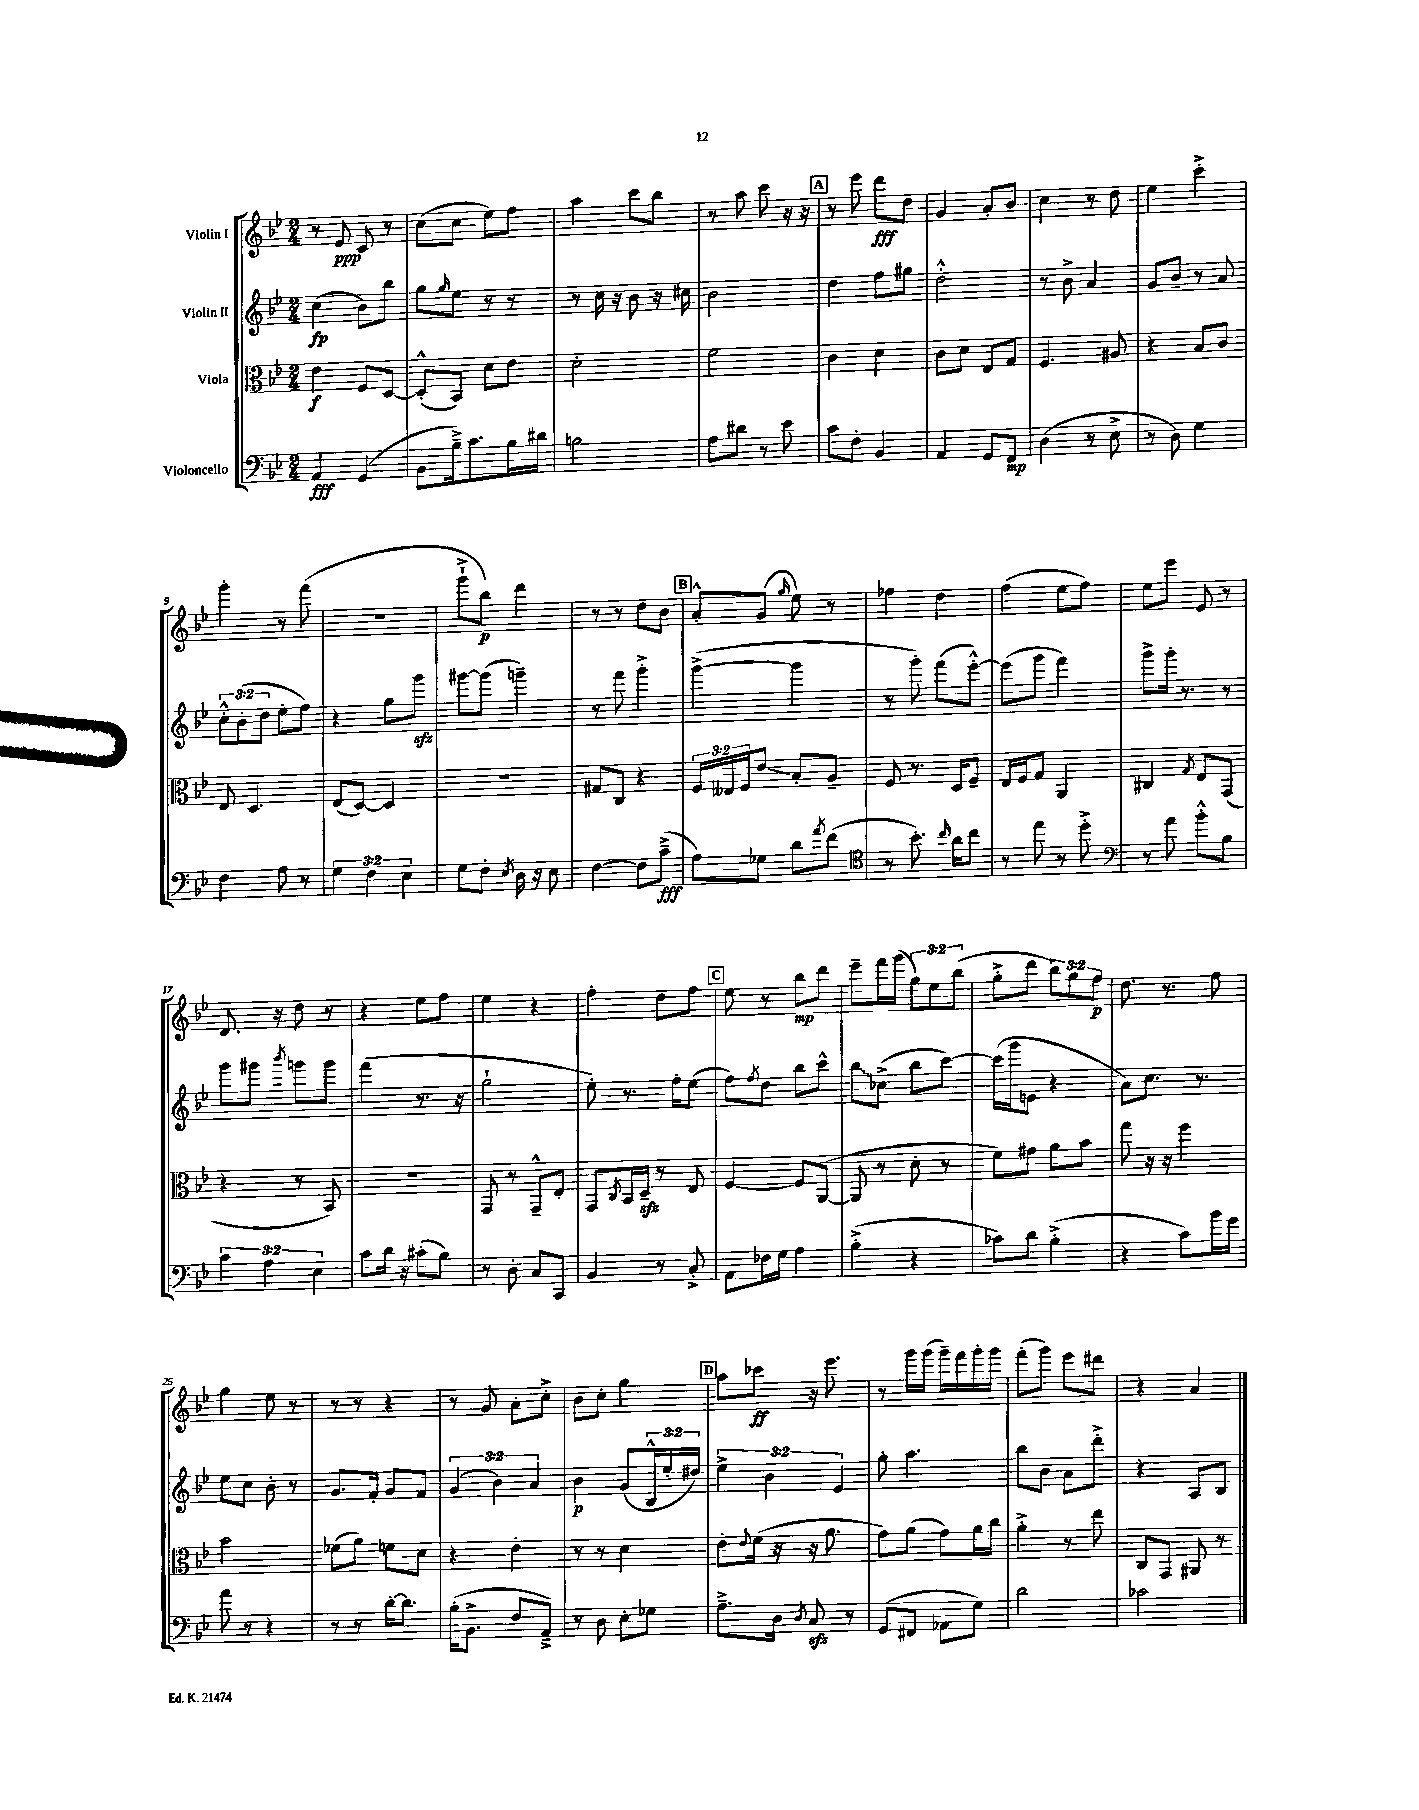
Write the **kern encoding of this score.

**kern	**kern	**kern	**kern
*staff4	*staff3	*staff2	*staff1
*clefF4	*clefC3	*clefG2	*clefG2
*k[b-e-]	*k[b-e-]	*k[b-e-]	*k[b-e-]
*M2/4	*M2/4	*M2/4	*M2/4
4AA/	4e-\	(4cc\	8r
.	.	.	8e-/
(4GG/	8F/L	8b-\L)	8c/
.	[8D/J	8bb-\J	8r
=	=	=	=
8BB-\L	(8D'^^/]L	8gg\L	(8cc\L
.	.	16qqgg/	.
16B-~^\k)	8BB-/J)	8ee-\J	8cc\J
8.c\	.	.	.
.	8d\L	8r	8ee-\L)
16B-\L	8e-\J	8r	8ff\J
16d#\JJ	.	.	.
=	=	=	=
2B\	2d'\	8r	4aa\
.	.	16cc\	.
.	.	16r	.
.	.	8b-\	8ccc\L
.	.	16r	8bb-\J
.	.	16cc#\	.
=	=	=	=
8A\L	2f\	2b-\	8r
8d#\J	.	.	8aa\
8r	.	.	8ccc\
8e-\	.	.	16r
.	.	.	16r
=	=	=	=
8c\L	4c\	4dd\	8r
8F'\J	.	.	8eee-\
4BB-/	4d\	8ff\L	8ddd\L
.	.	8gg#\J	8dd\J
=	=	=	=
4AA/	8c\L	2dd'^^\	4g/
.	8d\J	.	.
8GG/L	8E-/L	.	8a'/L
8FF/J	8G/J	.	8b-/J
=	=	=	=
(4D\	4.F/	8r	4cc\
.	.	8b-^\	.
8r	.	4a/	8r
8E-^\	8A#/	.	8dd\
=	=	=	=
8r	4r	8g/L	4ee-\
8D\)	.	8b-~/J	.
4G\	8B-/L	8r	4ccc'^\
.	8c/J	8a/	.
=	=	=	=
4F\	8E-/	12cc'^^\L	4ggg'\
.	.	(12b-'\	.
.	4.D/	.	.
.	.	12dd\J	.
8A\	.	8ee-'\L	8r
8r	.	8ff\J)	(8fff\
=	=	=	=
6G\	(8E-/L	4r	2r
.	[8D/J)	.	.
6F\	.	.	.
.	4D/]	8gg\L	.
6E-\	.	.	.
.	.	8ggg\J	.
=	=	=	=
8G\L	2r	[8ggg#\L	8ggg`^\L
8F'\J	.	(8ggg#\]J	8bb-\J)
8qE-/	.	.	.
16D\	.	4ggg~\)	4ddd\
16r	.	.	.
8E-\	.	.	.
=	=	=	=
[4F\	8G#/L	8r	8r
.	8C/J	8fff\	8r
8F\]L	4r	4ggg'^\	8dd\L
(8c~^\J	.	.	8b-\J
=	=	=	=
8A\L)	24F/LL	([4ggg^\	8a'^^/L
.	24E--/	.	.
.	24F/J	.	.
8G-\J	8e-/J	.	(8g/J
.	.	.	16qqgg/
8d\L	8B-'/L	4ggg\]	8ee-\)
8qa/	.	.	.
(8f\J	8A~/J	.	8r
=	=	=	=
*clefC4	*	*	*
8r	8F/	8r	4ff-\
8.b-'\)	8.r	8ggg'\)	.
.	.	(8fff\L	4dd\
16qqcc/	.	.	.
16a\LK	16D/LK	.	.
8cc\J	8F~/J	[8eee-'^^\J)	.
=	=	=	=
8r	16E-/LL	(8eee-\]L	(4ff\
.	16F/J	.	.
8ee-\	8G/J	8ggg\J	.
8r	4AA/	4fff\)	8ee-\L
8dd'^\	.	.	8ff\J)
=	=	=	=
*clefF4	*	*	*
8r	4C#/	8ggg^\L	8ee-\L
8a\	.	16ggg'\Jk	8eee-\J
.	.	8.r	.
.	8qG/	.	.
8b-'^^\L	8E-/L	.	8e-/
8B-\J	(8GG/J	8r	8r
=	=	=	=
6c\	4r	8ggg\L	8.d/
.	.	8ggg#\J	.
6A\	.	.	.
.	.	.	16r
.	.	8qbbb-/	.
.	8r	8ggg\L	8dd\
6E-\	.	.	.
.	8BB-/)	8ggg\J	8r
=	=	=	=
8c\L	2r	(4fff\	4r
16d\Jk	.	.	.
16r	.	.	.
(8c#'\L	.	8.r	8ee-\L
8B-\J)	.	.	8ff\J
.	.	16r	.
=	=	=	=
8r	8GG/	2gg`\	4ee-\
8D'\	8r	.	.
8C/L	8GG~^^/L	.	4r
8CC/J	8E-'/J	.	.
=	=	=	=
4BB-/	8GG/L	8ee-'\)	4ff'\
.	8qC/	.	.
.	16BB-/L	8.r	.
.	16D~/JJ	.	.
8r	8r	.	8dd\L
.	.	16ff'\LK	.
8C'^/	8E-/	(8ee-\J	8ff\J
=	=	=	=
8AA\L	[4F/	8ff\L)	8ee-\
.	.	8qff/	.
16F-\L	.	8dd\J	8r
16G\JJ	.	.	.
4A\	8F/]L	8bb-\L	8bb-\L
.	([8AA/J	8ccc^^\J	8ddd\J
=	=	=	=
(4B-'^\	8AA/]	8bb-\L	8eee-~\L
.	8r	(8cc-^\J	16fff\L
.	.	.	(16ggg\JJ
4r	8d'\	8bb-\L	12gg\L)
.	.	.	12ee-\
.	8r	[8ccc\J)	.
.	.	.	(12bb-\J
=	=	=	=
8c-\L)	8f\L)	(16ccc\]LL	8gg'^\L
.	.	16ggg\J	.
8d\J	8g#\J	8e\J	8ddd\J
(4B-'^\	8a\L	4r	12bb-\L)
.	.	.	12gg\
.	8b-\J	.	.
.	.	.	12ff\J
=	=	=	=
4r	8gg\	8a\L)	8.dd\
.	16r	8.cc\J	.
.	16r	.	8.r
8c\L)	4ff\	.	.
.	.	8.r	.
16b-\L	.	.	8ff\
16g\JJ	.	.	.
=	=	=	=
8a\	2b-\	8ee-\L	4gg\
8r	.	8cc\J	.
4r	.	8b-'\	8ee-\
.	.	8r	8r
=	=	=	=
8r	(8f-\L	8.g/L	8r
8r	8a\J)	.	8r
.	.	16f'/Jk	.
[16d'\LK	8f\L	8g/L	4r
8.d\]J	.	.	.
.	8d\J	8f/J	.
=	=	=	=
(16B-'\LK	4r	(6g/	8r
8.BB-^\J	.	.	.
.	.	.	8g/
.	.	6b-\)	.
8F/L	4e-'\	.	8a'\L
.	.	6a/	.
8AA~^/J)	.	.	8cc'^\J
=	=	=	=
8r	8r	4b-\	8b-\L
8D\	8r	.	8cc'\J
8E-'\L	4d\	(8g/L	4gg\
8G-\J	.	24B-^^/L	.
.	.	24ee-'/	.
.	.	24dd#/JJ)	.
=	=	=	=
8.A~^\L	8e-'\L	6ee-^\	8aa\L
.	8qqe-/	.	.
.	(16f\Jk	.	8ccc-\J
.	.	6b-\	.
16D\Jk	16r	.	.
8qD/	.	.	.
8C/	16r	.	16r
.	8.a\	.	8.eee-\
.	.	6e-/	.
8r	.	.	.
=	=	=	=
(8GG/L	8g\L)	8gg'\	8r
8FF#/J	(8a\J	4.aa\	16ggg\LL
.	.	.	(16ggg\JJ
8AA-\L	8g\L)	.	16ggg~\LL)
.	.	.	16fff\
8G\J)	16a\L	.	16ggg'\
.	16cc\JJ	.	16ggg\JJ
=	=	=	=
2d\	4a'^\	8bb-\L	(8fff'\L
.	.	8b-\J	8ggg\J)
.	8r	8a\L	8eee-\L
.	8ee-\	8ddd'^\J	8ddd#\J
=	=	=	=
2c-\	8C/L	4r	4r
.	8GG/J	.	.
.	8AA#/	8A/L	4a/
.	8r	8B-/J	.
==	==	==	==
*-	*-	*-	*-
